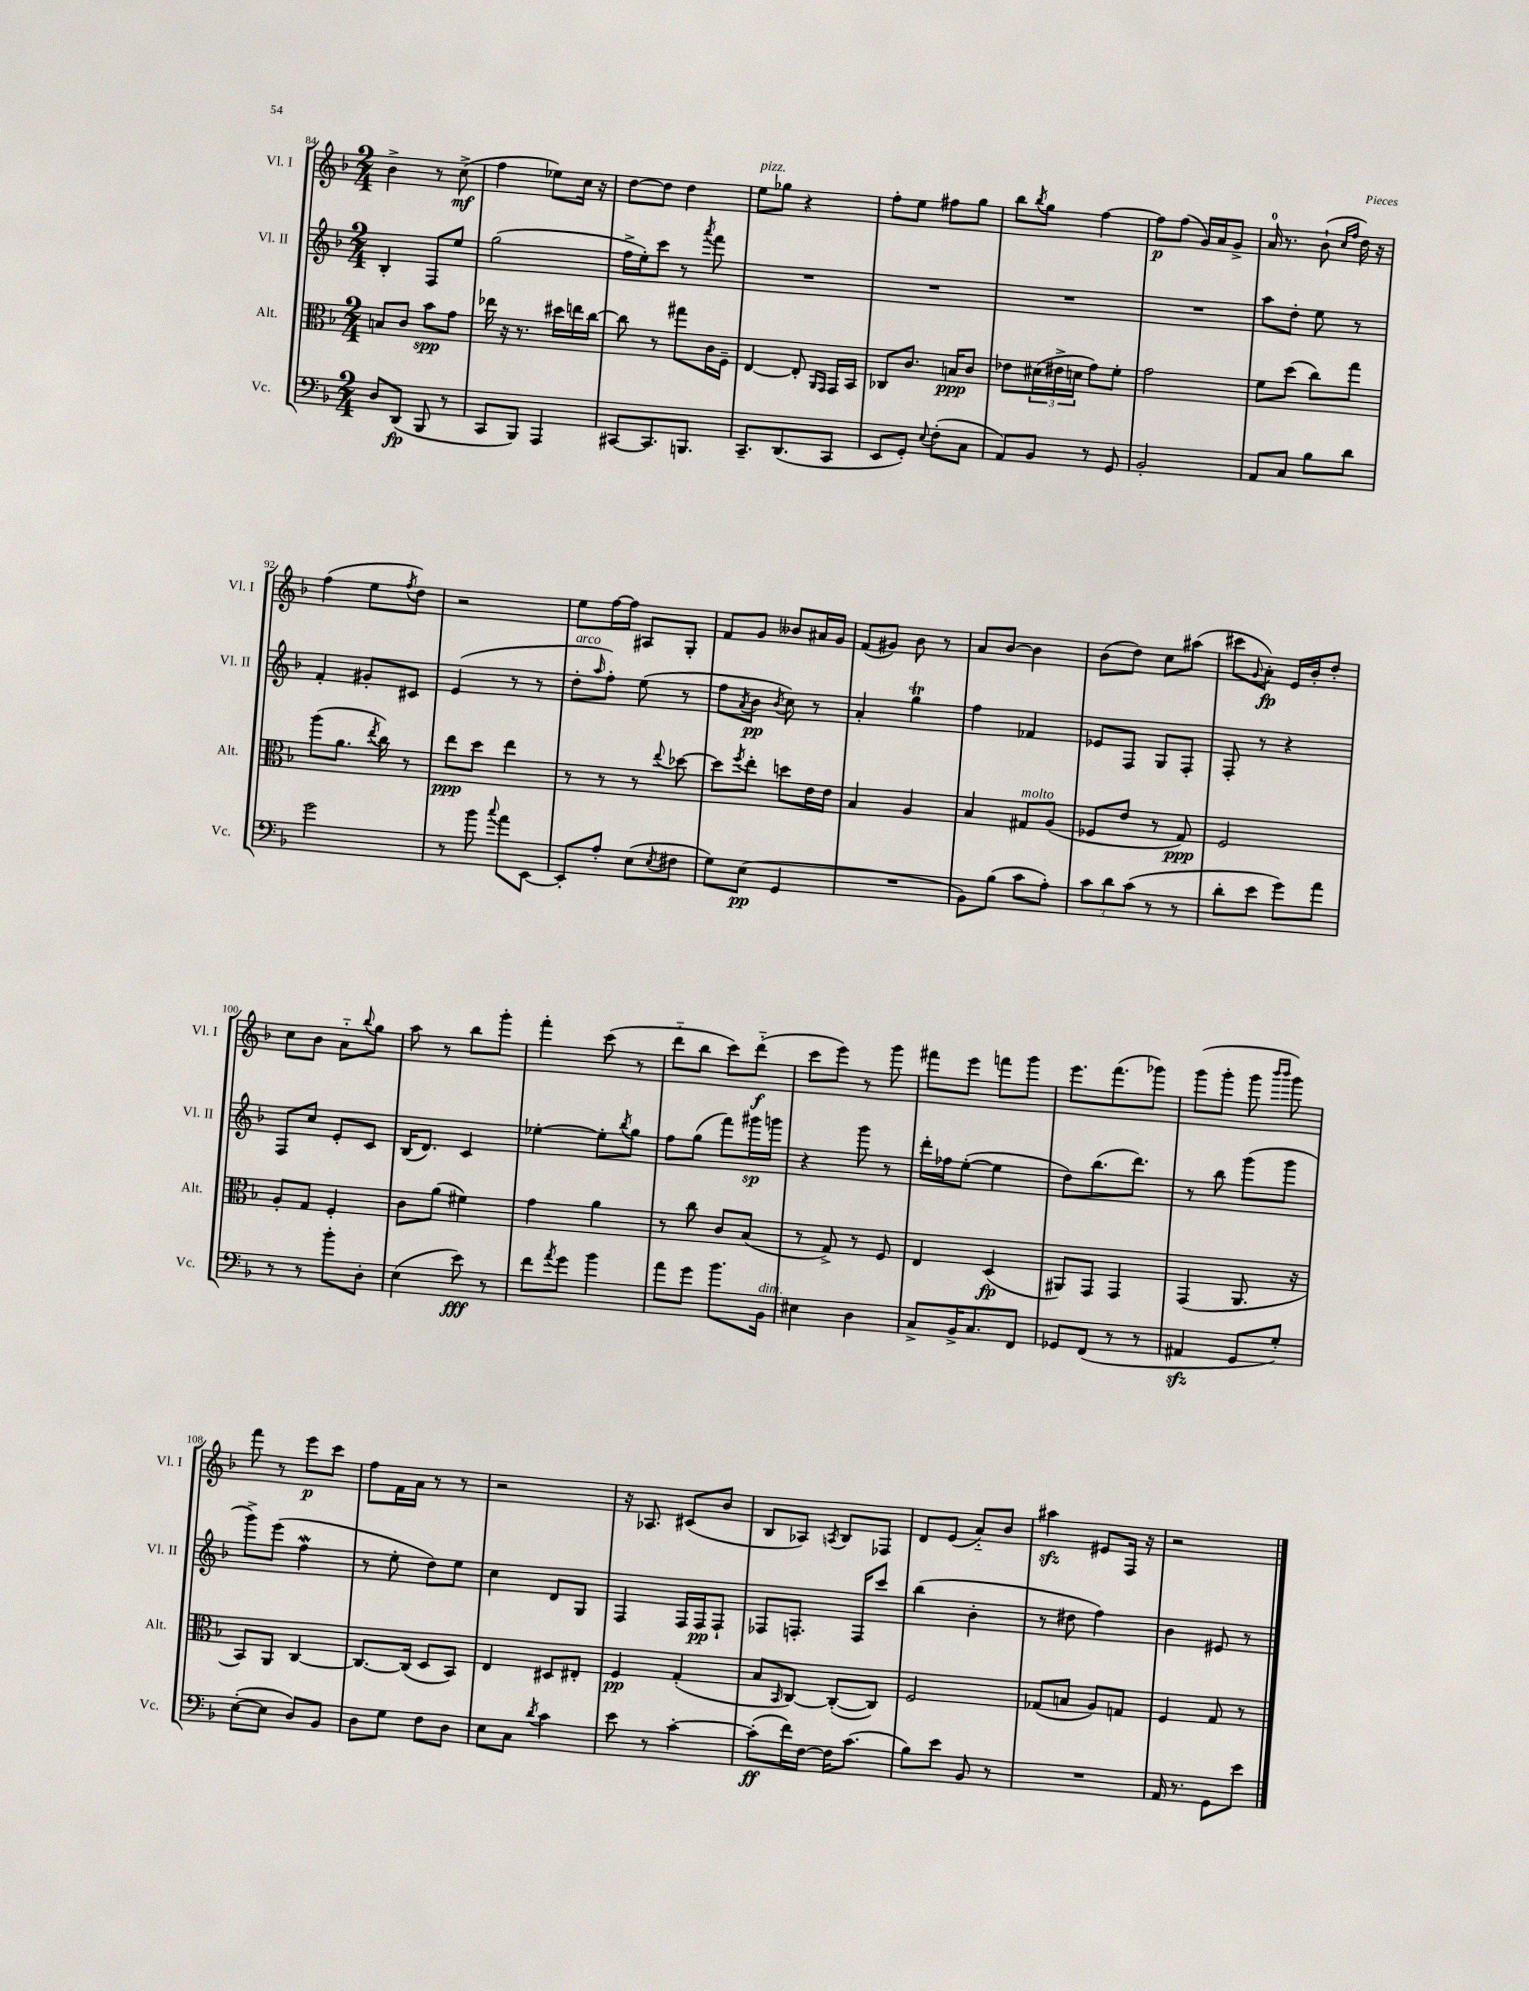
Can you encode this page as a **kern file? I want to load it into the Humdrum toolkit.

**kern	**dynam	**kern	**dynam	**kern	**dynam	**kern	**dynam
*part4	*part4	*part3	*part3	*part2	*part2	*part1	*part1
*staff4	*staff4	*staff3	*staff3	*staff2	*staff2	*staff1	*staff1
*I"Vc.	*	*I"Alt.	*	*I"Vl. II	*	*I"Vl. I	*
*I'Vc.	*	*I'Alt.	*	*I'Vl. II	*	*I'Vl. I	*
*clefF4	*	*clefC3	*	*clefG2	*	*clefG2	*
*k[b-]	*	*k[b-]	*	*k[b-]	*	*k[b-]	*
*M2/4	*	*M2/4	*	*M2/4	*	*M2/4	*
=84	=84	=84	=84	=84	=84	=84	=84
8D/L	.	8Bn/L	.	4B-'/	.	4b-^\	.
(8DD/J	fp	8c/J	.	.	.	.	.
8BBB-/	.	8b-\L	spp	8F/L	.	8r	.
8r	.	8g\J	.	8ee/J	.	(8cc^\	mf
=85	=85	=85	=85	=85	=85	=85	=85
8CC/L	.	16ee-X\	.	(2gg\	.	4ff\	.
.	.	16r	.	.	.	.	.
8BBB-/J)	.	8.r	.	.	.	.	.
4AAA/	.	.	.	.	.	8ee-X\L)	.
.	.	16dd#X\LL	.	.	.	.	.
.	.	16een\	.	.	.	16cc\Jk	.
.	.	[16cc\JJ	.	.	.	16r	.
=86	=86	=86	=86	=86	=86	=86	=86
[8CC#X/L	.	8cc\]	.	16ff^\LL	.	[8dd\L	.
.	.	.	.	16ee'\J)	.	.	.
8.CC#/]	.	8r	.	8ccc\J	.	8dd\J]	.
.	.	8gg#X\L	.	8r	.	4dd\	.
8.BBBn/J	.	.	.	.	.	.	.
.	.	.	.	8qaaa/	.	.	.
.	.	16c\L	.	8fff\	.	.	.
.	.	16F~\JJ	.	.	.	.	.
=87	=87	=87	=87	=87	=87	=87	=87
!	!	!	!	!	!	!LO:TX:a:i:t=pizz.	!
8.CC~/L	.	[4E/	.	2r	.	8ee\L	.
.	.	.	.	.	.	8gg-X\J	.
(8.DD/	.	.	.	.	.	.	.
.	.	8E'/]	.	.	.	4r	.
.	.	16qqAA/LL	.	.	.	.	.
.	.	16qqGG/JJ	.	.	.	.	.
8CC/J	.	16GG/LL	.	.	.	.	.
.	.	16BB-/JJ	.	.	.	.	.
=88	=88	=88	=88	=88	=88	=88	=88
8EE/L	.	8C-X/L	.	2r	.	8ff'\L	.
8GG'/J)	.	8.c/J	.	.	.	8ee\J	.
8qqE/	.	.	.	.	.	.	.
(8F'\L	.	.	.	.	.	8ff#X\L	.
.	.	16Bn/KL	ppp	.	.	.	.
8C\J	.	8c/J	.	.	.	8gg\J	.
=89	=89	=89	=89	=89	=89	=89	=89
8AA/L)	.	8e-X\L	.	2r	.	8bb-\L	.
.	.	.	.	.	.	8qbb-/	.
8BB-/J	.	(24d#X\L	.	.	.	8gg\J	.
.	.	24e#X^\	.	.	.	.	.
.	.	24dn\JJ	.	.	.	.	.
8r	.	8g\L)	.	.	.	[4ff\	.
8GG/	.	8f'\J	.	.	.	.	.
=90	=90	=90	=90	=90	=90	=90	=90
2BB-'/	.	2g\	.	2r	.	8ff\L]	p
.	.	.	.	.	.	(8ff\J	.
.	.	.	.	.	.	16g/LL)	.
.	.	.	.	.	.	16a/J	.
.	.	.	.	.	.	8g^/J	.
=91	=91	=91	=91	=91	=91	=91	=91
8AA/L	.	8f\L	.	8aa\L	.	16a/	.
.	.	.	.	.	.	8.r	.
8C/J	.	(8dd\J	.	8dd'\J	.	.	.
8B-\L	.	8cc\L)	.	8ee\	.	(8b-`\	.
.	.	.	.	.	.	16qqcc/LL	.
.	.	.	.	.	.	16qqff/JJ	.
8d\J	.	8gg\J	.	8r	.	16dd\)	.
.	.	.	.	.	.	16r	.
!!LO:LB:g=z
=92	=92	=92	=92	=92	=92	=92	=92
2g\	.	(8aa\L	.	4f'/	.	(4ff\	.
.	.	8.a\J	.	.	.	.	.
.	.	.	.	8g#X'/L	.	8ee\L	.
.	.	8qee/	.	.	.	.	.
.	.	16cc\)	.	.	.	.	.
.	.	.	.	.	.	8qff/	.
.	.	8r	.	8c#X/J	.	8dd\J)	.
=93	=93	=93	=93	=93	=93	=93	=93
8r	.	8ee\L	ppp	(4e/	.	2r	.
8b-\	.	8dd\J	.	.	.	.	.
8qqcc/	.	.	.	.	.	.	.
8a\L	.	4ee\	.	8r	.	.	.
[8EE\J	.	.	.	8r	.	.	.
=94	=94	=94	=94	=94	=94	=94	=94
!	!	!	!	!LO:TX:a:i:t=arco	!	!	!
8EE'/L]	.	8r	.	8dd'\L	.	8ee\L	.
.	.	.	.	16qqaa/	.	.	.
8A'/J	.	8r	.	8ff'\J)	.	[16ff\L	.
.	.	.	.	.	.	16ff\JJ]	.
(8E\L	.	8r	.	(8ee\	.	8A#X/L	.
8qE/	.	8qqee/	.	.	.	.	.
8F#X\J	.	[8dd-X\	.	8r	.	8G'/J	.
=95	=95	=95	=95	=95	=95	=95	=95
8G\L)	.	8dd-\L]	.	8ff\L	.	8f/L	.
.	.	8qff/	.	8qa/	.	.	.
(8E\J	pp	8ee'\J	.	8b-\J	pp	8g/J	.
.	.	.	.	8qb-/	.	.	.
4GG/	.	8ddn\L	.	8cc\)	.	8b--X/L	.
.	.	16e\L	.	8r	.	16a#X/L	.
.	.	16e\JJ	.	.	.	16g/JJ	.
=96	=96	=96	=96	=96	=96	=96	=96
2r	.	4B-/	.	4a'/	.	(8f/L	.
.	.	.	.	.	.	8g#X/J)	.
.	.	4A/	.	4ggT\	.	8b-\	.
.	.	.	.	.	.	8r	.
=97	=97	=97	=97	=97	=97	=97	=97
8BB-\L)	.	4B-/	.	4ff\	.	8a/L	.
(8B-\J	.	.	.	.	.	[8b-/J	.
!	!	!LO:TX:a:i:t=molto	!	!	!	!	!
8c\L	.	8G#X/L	.	4f-X/	.	4b-\]	.
8A'\J)	.	(8A/J	.	.	.	.	.
=98	=98	=98	=98	=98	=98	=98	=98
12c\L	.	8F-X/L	.	8e-X/L	.	(8b-\L	.
12d\	.	.	.	.	.	.	.
.	.	8e/J	.	8F/J	.	8dd\J)	.
(12c\J	.	.	.	.	.	.	.
8r	.	8r	.	8G/L	.	8cc\L	.
8r	.	8G/)	ppp	8F'/J	.	(8aa#X\J	.
=99	=99	=99	=99	=99	=99	=99	=99
8d'\L	.	2F/	.	8F'/	.	8ccc#X\L	.
.	.	.	.	.	.	8qqg/	.
8e\J	.	.	.	8r	.	8a'\J)	fp
8g\L)	.	.	.	4r	.	16e/LL	.
.	.	.	.	.	.	16b-'/J	.
8a\J	.	.	.	.	.	8dd'/J	.
!!LO:LB:g=z
=100	=100	=100	=100	=100	=100	=100	=100
8r	.	8A'/L	.	8F/L	.	8cc\L	.
8r	.	8G/J	.	8cc/J	.	8b-\J	.
8b-'\L	.	4F'/	.	8e'/L	.	8a\L	.
.	.	.	.	.	.	8qqbb-/	.
8D'\J	.	.	.	8c/J	.	8gg\J	.
=101	=101	=101	=101	=101	=101	=101	=101
(4E\	.	8c\L	.	(16B-/KL	.	8aa\	.
.	.	.	.	8.d/J)	.	.	.
.	.	(8a\J	.	.	.	8r	.
8e\)	fff	4f#X\)	.	4c/	.	8bb-\L	.
8r	.	.	.	.	.	8ggg'\J	.
=102	=102	=102	=102	=102	=102	=102	=102
8f\L	.	4g\	.	[4ee-X'\	.	4fff'\	.
8qa/	.	.	.	.	.	.	.
8g\J	.	.	.	.	.	.	.
4b-\	.	4a\	.	8ee-'\L]	.	(8ccc\	.
.	.	.	.	8qbb-/	.	.	.
.	.	.	.	8gg\J	.	8r	.
=103	=103	=103	=103	=103	=103	=103	=103
8a\L	.	8r	.	8ff\L	.	8ddd\L	.
8g\J	.	8cc\	.	(8gg\J	.	8bb-\J	.
8.b-\L	.	8c/L	.	8fff\L)	.	8ccc\L)	.
.	.	(8B-/J	.	16ggg#X\L	sp	(8ddd\J	f
!LO:TX:a:i:t=dim.	!	!	!	!	!	!	!
16BB-\Jk	.	.	.	16gggn\JJ	.	.	.
=104	=104	=104	=104	=104	=104	=104	=104
4E#X\	.	8r	.	4r	.	8ccc\L	.
.	.	8G^/)	.	.	.	8eee\J)	.
4D\	.	8r	.	8ggg\	.	8r	.
.	.	8F/	.	8r	.	8ggg\	.
=105	=105	=105	=105	=105	=105	=105	=105
8C^/L	.	4E/	.	16ddd'\LL	.	8fff#X\L	.
.	.	.	.	16ff-X\J	.	.	.
16BB-^/K	.	.	.	([8ee'\J	.	8eee\J	.
8.C/	.	.	.	.	.	.	.
.	.	(4D/	fp	4ee\]	.	8fffn\L	.
8FF/J	.	.	.	.	.	8ggg\J	.
=106	=106	=106	=106	=106	=106	=106	=106
8GG-X/L	.	8AA#X/L)	.	8dd\L)	.	8.eee\L	.
(8FF/J	.	8GG/J	.	(8.bb-\	.	.	.
.	.	.	.	.	.	(8.fff\	.
8r	.	4GG/	.	.	.	.	.
.	.	.	.	8.ddd\J)	.	.	.
8r	.	.	.	.	.	8ggg-X\J)	.
=107	=107	=107	=107	=107	=107	=107	=107
4AA#Xzz/	.	(4GG/	.	8r	.	(8ggg\L	.
.	.	.	.	8bb-\	.	8ggg'\J	.
8GG/L	.	8.AA/	.	(8ggg\L	.	8ggg\	.
.	.	.	.	.	.	16qqbbb-/LL	.
.	.	.	.	.	.	16qqbbb-/JJ	.
8G'/J)	.	.	.	8ggg\J	.	8ggg\)	.
.	.	16r	.	.	.	.	.
!!LO:LB:g=z
=108	=108	=108	=108	=108	=108	=108	=108
([8E'\L	.	8BB-/L)	.	8ggg^\L)	.	8fff\	.
8E\J]	.	8AA/J	.	(8eee\J	.	8r	.
8D/L)	.	[4C/	.	4ffw\	.	8eee\L	p
8BB-/J	.	.	.	.	.	8ccc\J	.
=109	=109	=109	=109	=109	=109	=109	=109
8D\L	.	8.C/L_	.	8r	.	8ff\L	.
8G\J	.	.	.	8ee'\	.	16f\L	.
.	.	(16C/Jk]	.	.	.	16a\JJ	.
8F\L	.	8D/L	.	8dd\L)	.	8r	.
8D\J	.	8BB-/J)	.	8ee\J	.	8r	.
=110	=110	=110	=110	=110	=110	=110	=110
8E\L	.	4E/	.	4cc\	.	2r	.
8C\J	.	.	.	.	.	.	.
8qd/	.	.	.	.	.	.	.
4c\	.	8D#X/L	.	8d/L	.	.	.
.	.	8E#X'/J	.	8G/J	.	.	.
=111	=111	=111	=111	=111	=111	=111	=111
8e\	.	4F/	pp	4F/	.	16r	.
.	.	.	.	.	.	8.A-X/	.
8r	.	.	.	.	.	.	.
[4c'\	.	(4G'/	.	16F/LL	.	(8c#X/L	.
.	.	.	.	16F/J	pp	.	.
.	.	.	.	8F`/J	.	8b-/J	.
=112	=112	=112	=112	=112	=112	=112	=112
(8c'\L]	ff	8B-/L	.	8F-X/L	.	8B-/L	.
.	.	16qqBB-/	.	.	.	.	.
16f\L)	.	[8C/J)	.	8.Fn'/J	.	8A-X/J)	.
[16F\JJ	.	.	.	.	.	.	.
.	.	.	.	.	.	8qAn/	.
16F\KL]	.	(8C'/L_	.	.	.	8B-/L	.
(8.c\J	.	.	.	16F/KL	.	.	.
.	.	8C/J])	.	8ccc/J	.	8F-X/J	.
=113	=113	=113	=113	=113	=113	=113	=113
8B-\L)	.	2F/	.	(4bb-\	.	8d/L	.
8e\J	.	.	.	.	.	(8e/J	.
8BB-/	.	.	.	4b-'\	.	8a/L)	.
8r	.	.	.	.	.	8b-/J	.
=114	=114	=114	=114	=114	=114	=114	=114
2r	.	(8G-X/L	.	8r	.	4aa#Xzz\	.
.	.	8Bn/J	.	8dd#X\	.	.	.
.	.	8A/L)	.	4ff\)	.	8e#X/L	.
.	.	8Gn/J	.	.	.	16F/Jk	.
.	.	.	.	.	.	16r	.
=115	=115	=115	=115	=115	=115	=115	=115
16AA/	.	4F/	.	4b-\	.	2r	.
8.r	.	.	.	.	.	.	.
8GG\L	.	8G/	.	8e#X/	.	.	.
8e\J	.	8r	.	8r	.	.	.
==	==	==	==	==	==	==	==
*-	*-	*-	*-	*-	*-	*-	*-
